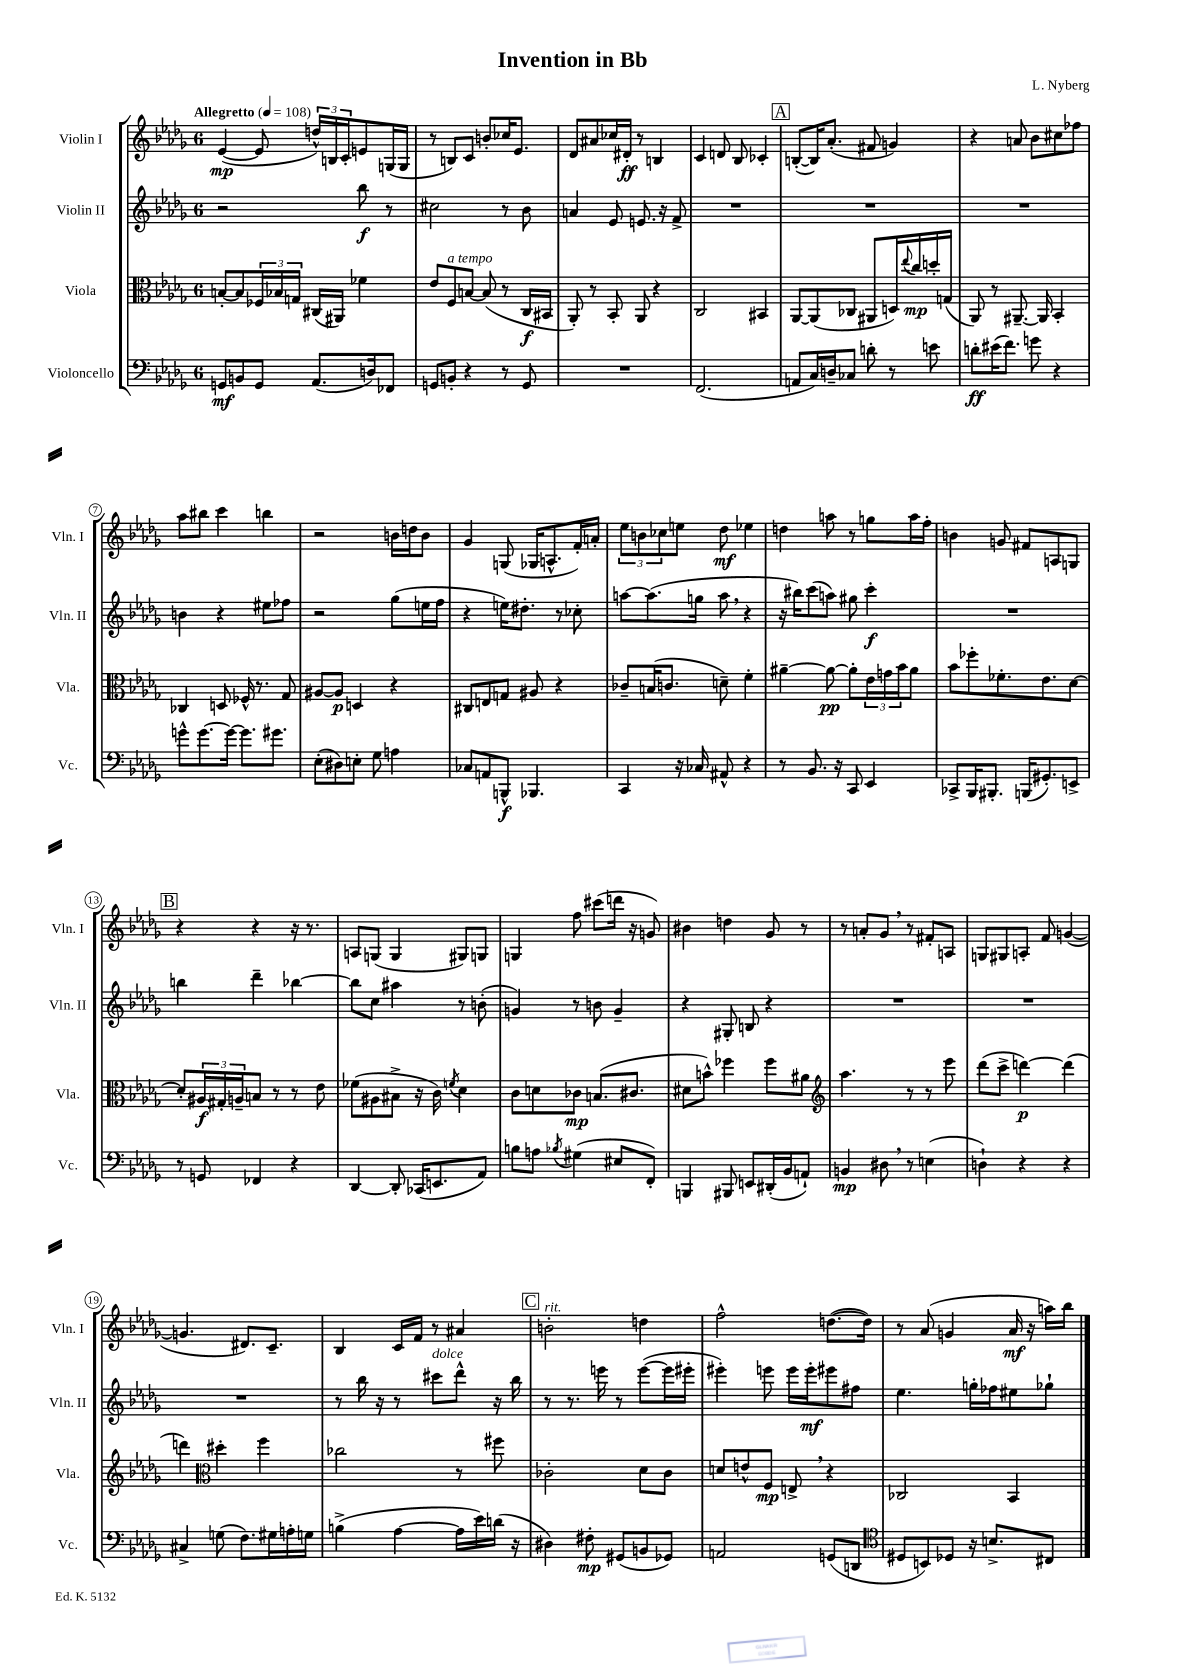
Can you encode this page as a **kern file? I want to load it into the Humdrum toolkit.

**kern	**kern	**kern	**kern
*staff4	*staff3	*staff2	*staff1
*clefF4	*clefC3	*clefG2	*clefG2
*k[b-e-a-d-g-]	*k[b-e-a-d-g-]	*k[b-e-a-d-g-]	*k[b-e-a-d-g-]
*M6/8	*M6/8	*M6/8	*M6/8
*MM108	*MM108	*MM108	*MM108
8GG/L	[8B'/L	2r	([4e-/
8BB/	8B/]	.	.
8GG/J	24F-/L	.	8e-/]
.	24B-/	.	.
.	24G/JJ	.	.
(8.AA-/L	(16C#/LL	.	24dd^^/LL)
.	.	.	24B/
.	16AA#/JJ)	.	.
.	.	.	24c'/J
.	4f-\	8bb-\	8e/
16D/k)	.	.	.
8FF-/J	.	8r	(16G/L
.	.	.	16G/JJ
=	=	=	=
8GG/L	8e-/L	2cc#\	8r
8BB'/J	8F/	.	8B/L)
4r	[8B/J	.	8c/J
.	(8B/]	.	8b'/L
8r	8r	8r	16cc-/K
.	.	.	8.e-/J
8GG/	16C/LL	8b-\	.
.	16BB#/JJ	.	.
=	=	=	=
2.r	8AA-'/)	4a/	8d-/L
.	8r	.	8a#/
.	8BB-'/	8e-/	16cc-/L
.	.	.	16d#'/JJ
.	8AA-/	8.e/	8r
.	4r	.	4B/
.	.	16r	.
.	.	8f^/	.
=	=	=	=
(2.FF/	2C/	2.r	4c/
.	.	.	8d/
.	.	.	8B-/
.	4BB#/	.	4c-'/
=	=	=	=
8AA/L	[8AA-/L	2.r	([8B'/L
16C/L)	(8AA-/]	.	16B/]K)
16D~/J	.	.	(8.a-'/J
8C-/J	8C-/J	.	.
8d'\	8AA#/L	.	8f#/
8r	16D/L)	.	4g/)
.	8qqee-/	.	.
.	16cc/	.	.
8e\	16dd'/	.	.
.	(16G/JJ	.	.
=	=	=	=
8d'\L	8AA-/)	2.r	4r
(16e#\K	8r	.	.
8.f\J)	.	.	.
.	[8.AA#~/	.	8a/
8g\	.	.	8b-\L
.	16AA#/]	.	.
4r	4BB-'/	.	8cc#\
.	.	.	8ff-\J
=	=	=	=
8g^^\L	4C-/	4b\	8aa-\L
[8.g\	.	.	8bb#\J
.	8D/	4r	4ccc\
16g\_Jk	.	.	.
8.g\]L	16F-^^/	.	.
.	8.r	.	.
.	.	8ee#\L	4bb\
8.g#\J	.	.	.
.	8G-/	8ff-\J	.
=	=	=	=
(8E-'\L	[8A#/L	2r	2r
8D#\)	8A#/]J	.	.
8E'\J	4D/	.	.
8G-\	.	.	.
4A\	4r	(8gg-\L	16b\LL
.	.	.	16dd\J
.	.	16ee\L	8b\J
.	.	16ff\JJ	.
=	=	=	=
8C-/L	8C#/L	4r	4g-/
8AA/	8E/	.	.
8BBB^^/J	8G/J	16ee\LK)	(8G/
.	.	8.dd#'\J	.
4.BBB-/	8A#/	.	16G-/LK
.	.	.	8.A^^/
.	4r	8r	.
.	.	8cc-'\	16f'/L)
.	.	.	16a'/JJ
=	=	=	=
4CC/	8c-~/L	[8aa\L	12ee-\L
.	.	.	12b\
.	(16B/K	(8.aa\]	.
.	.	.	12cc-\
.	8.c/J	.	.
16r	.	.	8ee\J
16C-/	.	16gg\Jk	.
8AA#^^/	8d~\)	8aa\	8dd-\
4r	4f'\	4r	4ee-\
=	=	=	=
8r	[4a#~\	16r	4dd\
.	.	16bb#\LK)	.
8.BB-/	.	(8ccc\	.
.	8a#\_	8aa\J)	8aa\
16r	.	.	.
8CC/	8a#'\]L	8gg#\	8r
4EE-/	24e-\L	4ccc'\	8gg\L
.	24g\	.	.
.	24b-\J	.	.
.	8a#\J	.	16aa\L
.	.	.	16ff'\JJ
=	=	=	=
8CC-^/L	8b-\L	2.r	4b\
16BBB-/K	8ff-'\	.	.
8.BBB#'/J	.	.	.
.	8.f-'\	.	8g/
(16BBB/LK	.	.	8f#/L
8.GG#'/)	8.e-\	.	.
.	.	.	8A/
8EE^/J	[8d-\J	.	8G/J
=	=	=	=
8r	8d-'/]L	4bb\	4r
8GG/	24A#/L	.	.
.	24G#'/	.	.
.	24A~/J	.	.
4FF-/	8B/J	4ddd-~\	4r
.	8r	.	.
4r	8r	[4bb-\	16r
.	.	.	8.r
.	8e-\	.	.
=	=	=	=
[4DD-/	(8f-\L	8bb-\]L	8A/L
.	8A#\	8cc\J	(8G/J
8DD-'/]	8B#^\J	4aa#\	4G/
(16CC-/LK	16r	.	.
8.EE/	16c\)	.	.
.	8qf/	.	.
.	4d-\	8r	8G#/L)
8AA-/J)	.	(8b'\	8G/J
=	=	=	=
8B\L	8c\L	4g/)	4G/
8A\J	8d\	.	.
8qB-/	.	.	.
(4G#\	8c-\J	8r	8ff\
.	(8.B/L	8b\	(8ccc#\L
8E#/L	.	4g~/	16ddd\Jk
.	8.c#/J	.	16r
8FF'/J)	.	.	8g/)
=	=	=	=
4BBB/	8d#\L	4r	4b#\
.	8b^^\J)	.	.
8BBB#/	4ff-\	8G#'/	4dd\
8EE/L	.	8B/	.
(16DD#'/L	8ff-\L	4r	8g-/
16BB-/J	.	.	.
8AA`/J)	8a#\J	.	8r
=	=	=	=
*	*clefG2	*	*
4BB/	4.aa-\	2.r	8r
.	.	.	8a'/L
8D#\	.	.	8g-/J
8r	8r	.	8r
(4E\	8r	.	8f#'/L
.	8eee-\	.	8A/J
=	=	=	=
4D`\)	(8ddd-\L	2.r	8G/L
.	8ccc^\J	.	8G#/
4r	[4ddd\)	.	8A'/J
.	.	.	8f/
4r	(4ddd\]	.	([4g/
=	=	=	=
4C#^/	4ddd\)	2.r	4.g/]
*	*clefC3	*	*
(8G\	4dd#'\	.	.
8.F\L)	.	.	8.d#/L)
.	4ff\	.	.
16G#\L	.	.	8.c~/J
16A'\	.	.	.
16G\JJ	.	.	.
=	=	=	=
(4B^\	2cc-\	8r	4B-/
.	.	16bb-\	.
.	.	16r	.
[4A-\	.	8r	16c/LL
.	.	.	16f/JJ
.	.	8ccc#\L	8r
16A-\]LL	8r	8ddd-^^\J	4a#/
16e-\)	.	.	.
(16d\JJ	8ff#\	16r	.
16r	.	16bb-\	.
=	=	=	=
4D#\)	2c-'\	8r	2b'\
.	.	8.r	.
8F#'\	.	.	.
.	.	16eee\	.
(8GG#/L	.	8r	.
8BB/	8d-\L	([8eee\L	4dd\
8GG-/J)	8c-\J	16eee\]L	.
.	.	16eee#'\JJ	.
=	=	=	=
2AA/	8d/L	4eee#'\)	2ff^^\
.	8e^^/	.	.
.	8F/J	8eee\	.
.	8E^/	16eee\LL	.
.	.	16eee'\J	.
(8GG/L	4r	8eee#\	([8.dd\L
8DD/J	.	8ff#\J	.
.	.	.	16dd\]Jk)
=	=	=	=
*clefC4	*	*	*
8D#/L	2C-/	4.ee-\	8r
8BB/)	.	.	(8a-/
8D-/J	.	.	4g/
16r	.	16gg'\LL	.
8.B^/L	.	16ff-\J	.
.	4BB-/	8ee#\	16a-/
.	.	.	16r
8C#/J	.	8gg-`\J	16aa\LL)
.	.	.	16bb-\JJ
==	==	==	==
*-	*-	*-	*-
